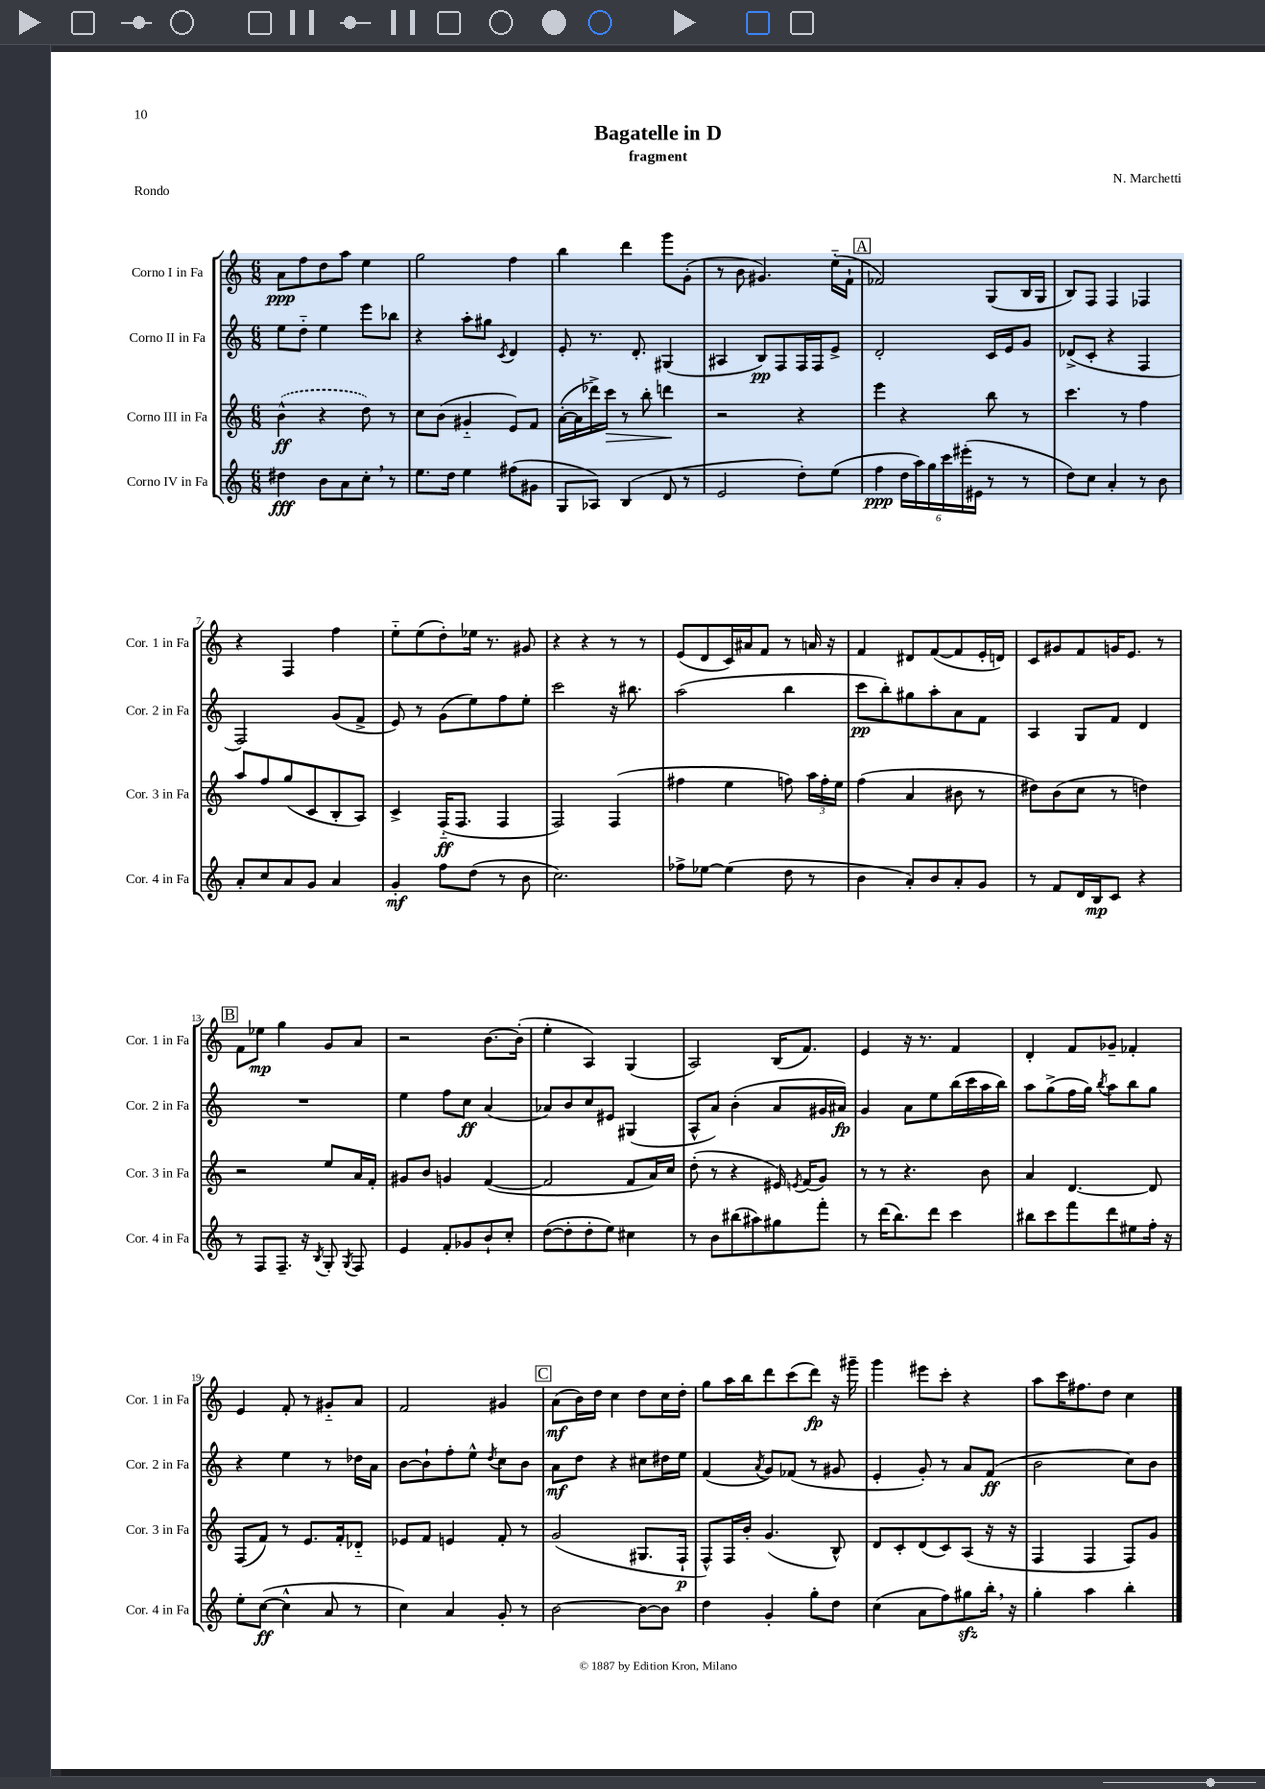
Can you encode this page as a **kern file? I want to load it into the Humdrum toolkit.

**kern	**kern	**kern	**kern
*staff4	*staff3	*staff2	*staff1
*clefG2	*clefG2	*clefG2	*clefG2
*k[]	*k[]	*k[]	*k[]
*M6/8	*M6/8	*M6/8	*M6/8
4dd#	(4b^^	8ee	8a
.	.	8dd'~	8ff
8b	4r	4ee	8dd
8a	.	.	8aa
8cc'	8dd)	8eee	4ee
8r	8r	8bb-	.
=	=	=	=
8.ee	8cc	4r	2gg
.	(8b	.	.
16dd	.	.	.
4ee	4g#'~	8aa'	.
.	.	8gg#	.
.	.	8qc	.
(8ff#	8e)	4d	4ff
8g#	8f	.	.
=	=	=	=
8G	([16a'	8e'	4bb
.	16a]	.	.
8A-)	16ddd-^)	8.r	.
.	16ccc	.	.
(4B	8r	.	4ddd
.	.	8.d'	.
.	8bb'	.	.
8d	4ddd	(4G#	8ggg
8r	.	.	(8g'
=	=	=	=
2e	2r	4A#	8r
.	.	.	8b
.	.	8B)	4.g#)
.	.	8F	.
8dd')	4r	16F	.
.	.	16F	.
(8ee	.	8e^	(16ee'~
.	.	.	16f`
=	=	=	=
4ff	4eee	2d'	2f-)
24dd	4r	.	.
24aa)	.	.	.
24gg	.	.	.
24ccc	.	.	.
(24eee#'	.	.	.
24e#	.	.	.
8r	8bb	16c	(8G
.	.	16e	.
8r	8r	8g	16B
.	.	.	16G
=	=	=	=
8dd)	4.ccc	(8d-^	8B)
8cc	.	8c'	8F
4a'	.	4r	4F
.	8r	.	.
8r	4ff	4F	4F-
8b	.	.	.
=	=	=	=
8a'	8aa	2F)	4r
8cc	8ff	.	.
8a	(8gg	.	4F
8g	8c	.	.
4a	8B'	(8g	4ff
.	8A)	8f^	.
=	=	=	=
4g'	4c^	8e)	8ee'~
.	.	8r	(8ee
8ff	(16F'~	(8g	8dd')
.	8.F	.	.
(8dd	.	8ee)	16ee-
.	.	.	8.r
8r	4F	8ff	.
8b	.	8ee'	8g#
=	=	=	=
2.cc)	2F)	2ccc	4r
.	.	.	4r
.	(4F	16r	8r
.	.	8.bb#	.
.	.	.	8r
=	=	=	=
8ff-^	4ff#	(2aa	(8e
[8ee-	.	.	8d
(4ee-]	4ee	.	16c)
.	.	.	16a#
.	.	.	8f
8dd	8ff)	4bb	8r
8r	24aa	.	16a
.	24ff'	.	.
.	.	.	16r
.	24ee	.	.
=	=	=	=
4b	(4ff	8ccc	4f
.	.	8bb')	.
8a')	4a	8gg#	8d#
8b	.	8aa'	([8f
8a'	8b#	8a	8f]
8g	8r	8f	16e'
.	.	.	16d)
=	=	=	=
8r	8dd#)	4A	8c
8f	(8b	.	8g#
16d	8cc	8G	8f
16B	.	.	.
8c	8r	8f	16g
.	.	.	8.e
4r	4dd)	4d	.
.	.	.	8r
=	=	=	=
8r	2r	2.r	8f
8F	.	.	8ee-
8.F~	.	.	4gg
16r	.	.	.
8qB	.	.	.
8G'	8ee	.	8g
8qG	.	.	.
8F	16a	.	8a
.	16f'	.	.
=	=	=	=
4e	8g#	4ee	2r
.	8b	.	.
8f'	4g	8ff	.
8g-	.	8cc	.
8b`	([4f	(4a	[8.b
8cc'	.	.	.
.	.	.	(16b']
=	=	=	=
([8dd	2f]	8a-)	4ee'
8dd']	.	8b	.
8dd'	.	8cc	4A)
8ee)	.	8e#	.
4cc#	8f	(4G#	(4G
.	16a)	.	.
.	16cc	.	.
=	=	=	=
8r	(8dd'	8A^^	2A)
8b	8r	8a)	.
(8bb#	4r	(4b'	.
8aa#)	.	.	.
8gg#	16e#)	8a	(16B
.	8qe	.	.
.	(16f	.	8.f)
8fff'	8g)	16g#	.
.	.	16a#)	.
=	=	=	=
8r	8r	4g	4e
(16ddd	8r	.	.
8.bb)	.	.	.
.	4.r	8a	16r
.	.	.	8.r
8ddd	.	8ee	.
4ccc	.	(16bb	4f
.	.	16ccc	.
.	8b	16aa	.
.	.	16bb)	.
=	=	=	=
8bb#	4a	8aa	4d'
8ccc	.	(8gg^	.
8fff	[4.d	16ff	8f
.	.	16gg)	.
.	.	8qbb	.
8ddd	.	8aa	8g-~
8ee#	.	8bb	4f-'
16ff'	8d]	8gg	.
16r	.	.	.
=	=	=	=
8ee'	(8F	4r	4e
([8cc	8f)	.	.
4cc^^]	8r	4ee	8f'
.	8.e	.	8r
8a	.	8r	8g#'~
.	16f'	.	.
8r	8d-'~	16dd-	8a
.	.	16a	.
=	=	=	=
4cc)	8e-	[8b	2f
.	8f	8b`]	.
4a	4e	8ff'	.
.	.	8ee^^	.
.	.	8qdd	.
8g'	8f'	8cc	4g#
8r	8r	8b	.
=	=	=	=
[2b	(2g	8a	(8a
.	.	8dd	16b)
.	.	.	16dd
.	.	4r	4cc
8b_	8.G#	8cc#	8dd
8b]	.	16dd#	16cc
.	16F`	16ee	16dd'
=	=	=	=
4dd	8F^^)	(4f	8gg
.	16F	.	16aa
.	16b'	.	16bb
.	.	8qa	.
4g'	(4.g	8g)	8ddd
.	.	(8f-	(8ccc
8gg'	.	8r	8ddd)
8dd	8B^^)	8g#	16r
.	.	.	16ggg#~
=	=	=	=
(4cc	8d	4e'	4ggg
.	8c'	.	.
8a	(8d	8g')	8eee#
8ff)	8c)	8r	8ccc'
8gg#	(8A	8a	4r
16bb'	16r	(8f	.
16r	16r	.	.
=	=	=	=
4gg'	4F	2b	8aa
.	.	.	16ccc
.	.	.	8.ff#
4aa	4F	.	.
.	.	.	8dd
4bb'	8F)	8cc)	4cc
.	8g	8b	.
==	==	==	==
*-	*-	*-	*-
